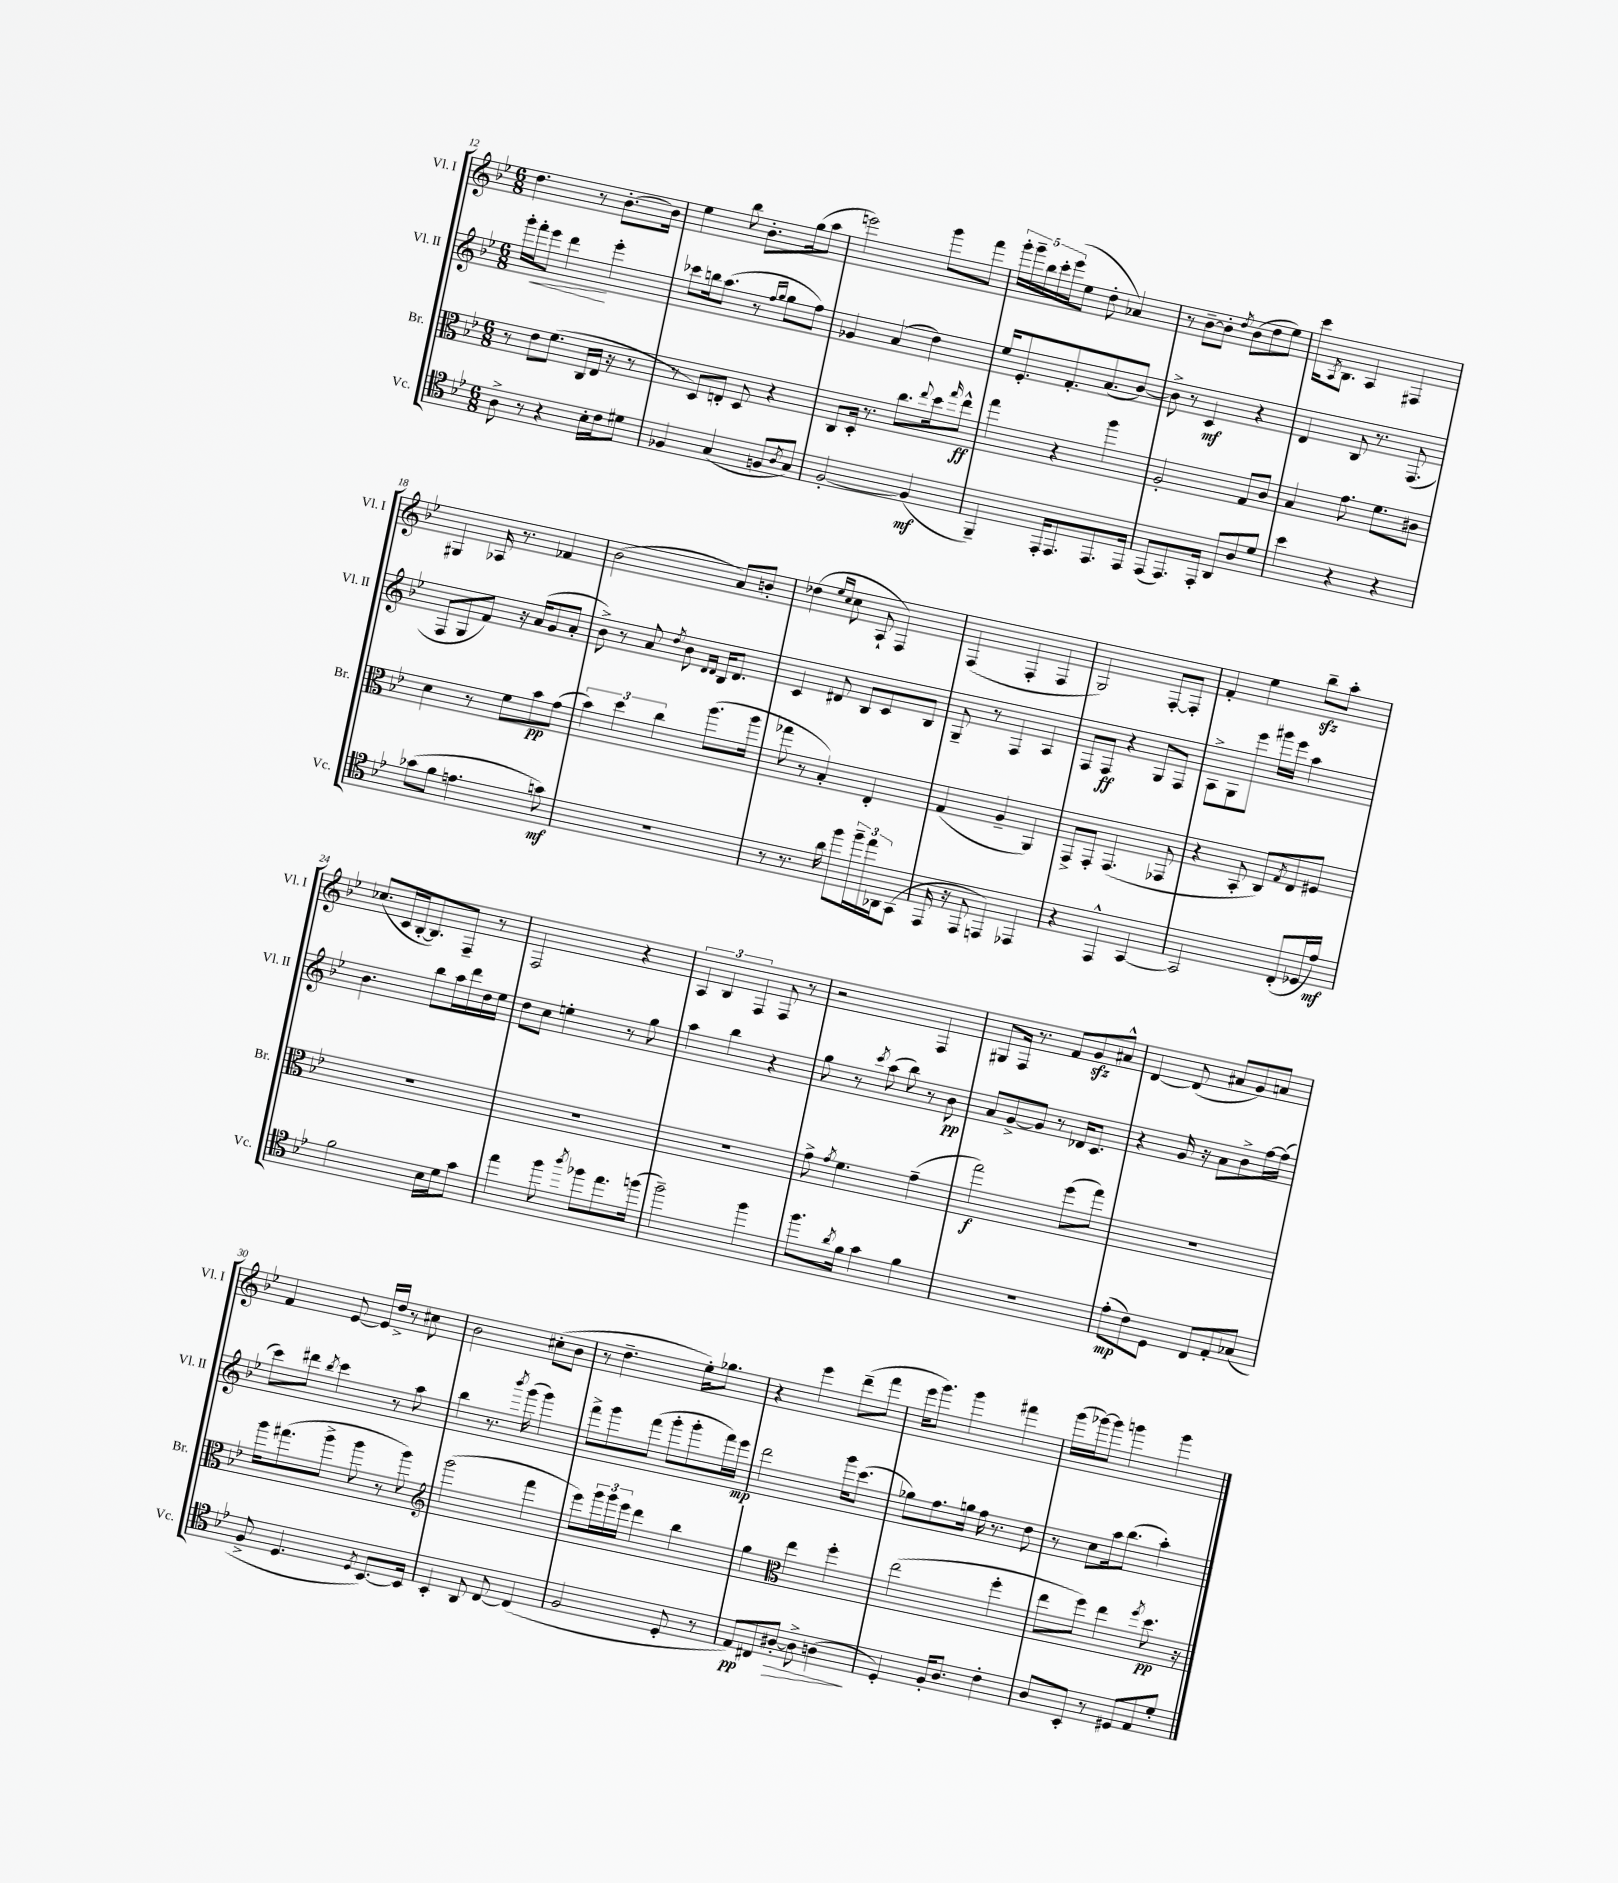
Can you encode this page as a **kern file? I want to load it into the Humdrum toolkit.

**kern	**dynam	**kern	**dynam	**kern	**dynam	**kern
*part4	*part4	*part3	*part3	*part2	*part2	*part1
*staff4	*staff4	*staff3	*staff3	*staff2	*staff2	*staff1
*I"Vc.	*	*I"Br.	*	*I"Vl. II	*	*I"Vl. I
*I'Vc.	*	*I'Br.	*	*I'Vl. II	*	*I'Vl. I
*clefC4	*	*clefC3	*	*clefG2	*	*clefG2
*k[b-e-]	*	*k[b-e-]	*	*k[b-e-]	*	*k[b-e-]
*M6/8	*	*M6/8	*	*M6/8	*	*M6/8
=12	=12	=12	=12	=12	=12	=12
8A^\	.	8r	.	16ggg'\LL	.	4.dd\
!	!	!	!	!	!LO:HP:b	!
.	.	.	.	16fff'\J	<	.
8r	.	8e-\L	.	8eee-\J	.	.
4r	.	(8.f\J	.	4ddd\	.	.
.	.	.	.	.	.	8r
.	.	16C/LL	.	.	.	.
16B-'\LL	.	16E-/JJ	.	4eee-'\	[	[8.b-'\L
16c\J	.	16r	.	.	.	.
8d#X\J	.	8r	.	.	.	.
.	.	.	.	.	.	16b-\Jk]
=13	=13	=13	=13	=13	=13	=13
4F-X/	.	8r	.	8ccc-X\L	.	4ee-\
.	.	8D/L)	.	16bbn\k	.	.
.	.	.	.	(8.aa\J	.	.
(4G/	.	8En'/J	.	.	.	8bb-\
.	.	8D/	.	8r	.	8.b-'\L
.	.	.	.	16qqff/LL	.	.
.	.	.	.	16qqgg/JJ	.	.
8Fn/L	.	4r	.	8gg\L	.	.
.	.	.	.	.	.	(16gg\k
8qA/	.	.	.	.	.	.
8G/J)	.	.	.	8ff\J)	.	8aa\J
=14	=14	=14	=14	=14	=14	=14
[2F'/	.	8C/L	.	4g-X/	.	2eeen\)
.	.	16D'/Jk	.	.	.	.
.	.	8.r	.	.	.	.
.	.	.	.	(4a/	.	.
.	.	8.cc\L	.	.	.	.
(4F/]	mf	.	.	4dd\)	.	8ggg\L
.	.	8qqee-/	.	.	.	.
.	.	16dd\k	.	.	.	.
.	.	16qqgg/	.	.	.	.
.	.	8ee-^^\J	ff	.	.	8fff\J
=15	=15	=15	=15	=15	=15	=15
4FF~/)	.	4gg\	.	16ee-/KL	.	20ggg'\LL
.	.	.	.	.	.	20ggg~\
.	.	.	.	8.e-'/	.	.
.	.	.	.	.	.	20bb-\
.	.	.	.	.	.	20ccc'\
.	.	.	.	.	.	(20eee-\J
16EE-'/KL	.	4r	.	8.f'/	.	8ee-\J
8.EE-/	.	.	.	.	.	.
.	.	.	.	.	.	8dd'\
.	.	.	.	(8.a/	.	.
8.EE-/	.	4aa\	.	.	.	4a-X/)
.	.	.	.	[8b-/J)	.	.
16EE-/Jk	.	.	.	.	.	.
=16	=16	=16	=16	=16	=16	=16
(8EE-/L	.	2A'/	.	8b-^\]	.	8r
8.EE-/)	.	.	.	8r	.	[8b-~\L
.	.	.	.	4c/	mf	8b-'\J]
16EE-'/Jk	.	.	.	.	.	.
.	.	.	.	.	.	8qdd/
8AA/L	.	.	.	.	.	(8b-\L
8A/	.	8G/L	.	4r	.	8dd\
8d/J	.	8c/J	.	.	.	8ee-\J)
=17	=17	=17	=17	=17	=17	=17
4b-\	.	4B-/	.	4d/	.	16ccc\KL
.	.	.	.	.	.	8qA/
.	.	.	.	.	.	8.B-\J
4r	.	8.g\	.	8B-/	.	4A/
.	.	.	.	8.r	.	.
.	.	8.f\L	.	.	.	.
4r	.	.	.	.	.	4F#X/
.	.	.	.	(8.F/	.	.
.	.	8c#X\J	.	.	.	.
!!LO:LB:g=z
=18	=18	=18	=18	=18	=18	=18
(8g-X\L	.	4d\	.	8F/L	.	4G#X/
8f\J	.	.	.	8G/	.	.
4.en\	.	8r	.	8f/J)	.	16A-X/
.	.	.	.	.	.	8.r
.	.	8f\L	.	16r	.	.
.	.	.	.	(16a/KL	.	.
.	.	8b-\	pp	8g/	.	4f-X/
8gn\)	mf	(8g\J	.	8a'/J	.	.
=19	=19	=19	=19	=19	=19	=19
2.r	.	6b-\)	.	8b-^\)	.	(2b-\
.	.	.	.	8r	.	.
.	.	6dd\	.	.	.	.
.	.	.	.	8a/	.	.
.	.	6cc\	.	.	.	.
.	.	.	.	8qdd/	.	.
.	.	.	.	8b-\	.	.
.	.	.	.	16qqd/LL	.	.
.	.	.	.	16qqd/JJ	.	.
.	.	(8.aa\L	.	16B-/KL	.	8a/L)
.	.	.	.	8.d/J	.	.
.	.	.	.	.	.	8bn'/J
.	.	16aa\Jk	.	.	.	.
=20	=20	=20	=20	=20	=20	=20
8r	.	8gg-X\	.	4c/	.	(4dd-X\
8.r	.	8r	.	.	.	.
.	.	.	.	.	.	16qqee-/LL
.	.	.	.	.	.	16qqcc/JJ
.	.	4B-'/)	.	8d#X/	.	8cc\
16a\	.	.	.	.	.	.
8ff\L	.	.	.	8B-/L	.	8A`/
24ff~\L	.	4E-'/	.	8c/	.	4F/)
24ee-\	.	.	.	.	.	.
24AA-X\J	.	.	.	.	.	.
(8GG\J	.	.	.	8B-/J	.	.
=21	=21	=21	=21	=21	=21	=21
16EE-/	.	(4G/	.	8G~/	.	(4F/
16r	.	.	.	.	.	.
8EE-/	.	.	.	8r	.	.
4EEn/)	.	4A~/	.	4F/	.	4F'/
4EE-X/	.	4AA/)	.	4A/	.	4F/
=22	=22	=22	=22	=22	=22	=22
4r	.	8GG^/L	.	8F/L	.	2G/)
.	.	8GG'/J	.	8F/J	ff	.
4EE-^^/	.	(4.GG/	.	4r	.	.
[4GG/	.	.	.	8G/L	.	[8F'/L
.	.	8GG-X/	.	8F/J	.	8F'/J]
=23	=23	=23	=23	=23	=23	=23
2GG/]	.	4r	.	8A^\L	.	4f'/
.	.	.	.	8G\	.	.
.	.	8BB-'/	.	8eee-\J	.	4ee-\
.	.	8C/L)	.	16ggg#X\LL	.	.
.	.	.	.	16eee-\JJ	.	.
.	.	8qG/	.	.	.	.
(8C'/L	.	8E-/	.	4aa\	.	8bb-zz~\L
16D-X/L	.	8F#X/J	.	.	.	8aa'\J
16e-/JJ)	mf	.	.	.	.	.
!!LO:LB:g=z
=24	=24	=24	=24	=24	=24	=24
2f\	.	2.r	.	4.b-\	.	(8.cc-X/L
.	.	.	.	.	.	16c/L
.	.	.	.	.	.	[16B-'/J
.	.	.	.	.	.	8.B-/])
.	.	.	.	8bb-\L	.	.
16B-\LL	.	.	.	16aa\L	.	8F~/J
16d\J	.	.	.	16ddd\	.	.
8g\J	.	.	.	16dd\	.	8r
.	.	.	.	16ee-\JJ	.	.
=25	=25	=25	=25	=25	=25	=25
4ee-\	.	2.r	.	8dd\L	.	2F/
.	.	.	.	8cc\J	.	.
8ff\	.	.	.	4een'\	.	.
8qaa/	.	.	.	.	.	.
8ff-X\L	.	.	.	.	.	.
8.ee-\	.	.	.	8r	.	4r
.	.	.	.	8gg\	.	.
(16ffn\Jk	.	.	.	.	.	.
=26	=26	=26	=26	=26	=26	=26
2ff~\)	.	2.r	.	4aa\	.	6A/
.	.	.	.	.	.	6B-/
.	.	.	.	4bb-\	.	.
.	.	.	.	.	.	6F/
4ff\	.	.	.	4r	.	8F/
.	.	.	.	.	.	8r
=27	=27	=27	=27	=27	=27	=27
8.ff\L	.	8g^\	.	8gg\	.	2r
.	.	8qg/	.	.	.	.
.	.	4.f\	.	8r	.	.
8qa/	.	.	.	.	.	.
16f\Jk	.	.	.	.	.	.
.	.	.	.	8qccc/	.	.
4g\	.	.	.	(8aa\	.	.
.	.	.	.	8bb-\)	.	.
4f\	.	(4g~\	.	8r	.	4F/
.	.	.	.	8b-\	pp	.
=28	=28	=28	=28	=28	=28	=28
2.r	.	2gg\)	f	8a/L	.	8G#X/L
.	.	.	.	[8g^/	.	16F/Jk
.	.	.	.	.	.	8.r
.	.	.	.	8g/J]	.	.
.	.	.	.	8r	.	8f/L
.	.	(8ff\L	.	16d-X/KL	.	8gzz/
.	.	.	.	8.c/J	.	.
.	.	8gg\J)	.	.	.	8a#X^^/J
=29	=29	=29	=29	=29	=29	=29
(8e-'\L	mp	2.r	.	4r	.	[4d/
8c\)	.	.	.	.	.	.
8D\J	.	.	.	16g/	.	(8d/]
.	.	.	.	16r	.	.
8C/L	.	.	.	8a\L	.	8a#X/L
8E-'/	.	.	.	8b-^\	.	8g/)
(8G-X/J	.	.	.	[16ff\L	.	8an/J
.	.	.	.	(16ff\JJ]	.	.
!!LO:LB:g=z
=30	=30	=30	=30	=30	=30	=30
8F^/	.	16aa\KL	.	8ccc\L)	.	4f/
.	.	(8.gg#X\	.	.	.	.
4.D/	.	.	.	8ddd#X\J	.	.
.	.	.	.	8qbb-/	.	.
.	.	8aa^\J	.	4ccc\	.	[8e-/
.	.	8aa\	.	.	.	16e-/LL]
.	.	.	.	.	.	16dd^/JJ
8qD/	.	.	.	.	.	.
[8.BB-/L)	.	8r	.	8r	.	8r
.	.	8aa\)	.	8aa\	.	8cc#X\
16BB-/Jk]	.	.	.	.	.	.
=31	=31	=31	=31	=31	=31	=31
*	*	*clefG2	*	*	*	*
4BB-'/	.	(2ggg\	.	4bb-\	.	2b-\
8AA/	.	.	.	8.r	.	.
[8C/	.	.	.	.	.	.
.	.	.	.	8qbbb-/	.	.
.	.	.	.	(16ggg\	.	.
(4C/]	.	4fff\	.	4ggg\)	.	(8cc#X'\L
.	.	.	.	.	.	8b-\J
=32	=32	=32	=32	=32	=32	=32
2F/	.	8eee-\L)	.	8fff^\L	.	8r
.	.	24ggg\L	.	8ggg\	.	4.dd~\
.	.	24ggg\	.	.	.	.
.	.	24eee-\JJ	.	.	.	.
.	.	4ddd\	.	(8fff\J	.	.
.	.	.	.	8ggg'\L	.	.
8D'/	.	4bb-\	.	8ggg'\	.	16ee-'\KL)
.	.	.	.	.	.	8.gg-X\J
8r	.	.	.	16fff\L)	.	.
.	.	.	.	16eee-\JJ	mp	.
=33	=33	=33	=33	=33	=33	=33
8E-/L)	pp	4gg\	.	2ddd\	.	4r
8C#X/	.	.	.	.	.	.
*	*	*clefC3	*	*	*	*
!	!LO:HP:b	!	!	!	!	!
[8A#X'/J	>	4ee-\	.	.	.	4eee-\
8A#^\]	.	.	.	.	.	.
(4An\	.	4ff'\	.	16ggg\KL	.	(8ddd~\L
.	.	.	.	(8.ccc\J	.	.
.	.	.	.	.	.	8fff\J
.	]	.	.	.	.	.
=34	=34	=34	=34	=34	=34	=34
4D'/)	.	(2ee-\	.	8gg-X\L)	.	16eee-\KL
.	.	.	.	.	.	8.ggg\J)
.	.	.	.	8.ff\	.	.
16F'/KL	.	.	.	.	.	4ggg\
8.A/J	.	.	.	16ggn\Jk	.	.
.	.	.	.	16ff\	.	.
.	.	.	.	8.r	.	.
4c'\	.	4ff'\	.	.	.	4fff#X\
.	.	.	.	8dd\	.	.
=35	=35	=35	=35	=35	=35	=35
8A/L	.	8ee-\L	.	8r	.	(16ggg\LL
.	.	.	.	.	.	[16ggg-X\J)
8BB-'/J	.	8ff\J)	.	8cc\L	.	8ggg-\J]
8r	.	4ee-\	.	16aa\k	.	4gggn\
.	.	.	.	(8.bb-\J	.	.
8D#X/L	.	.	.	.	.	.
.	.	8qff/	.	.	.	.
8E-/	.	8.dd\	pp	4aa'\)	.	4ggg\
8d'/J	.	.	.	.	.	.
.	.	16r	.	.	.	.
==	==	==	==	==	==	==
*-	*-	*-	*-	*-	*-	*-
